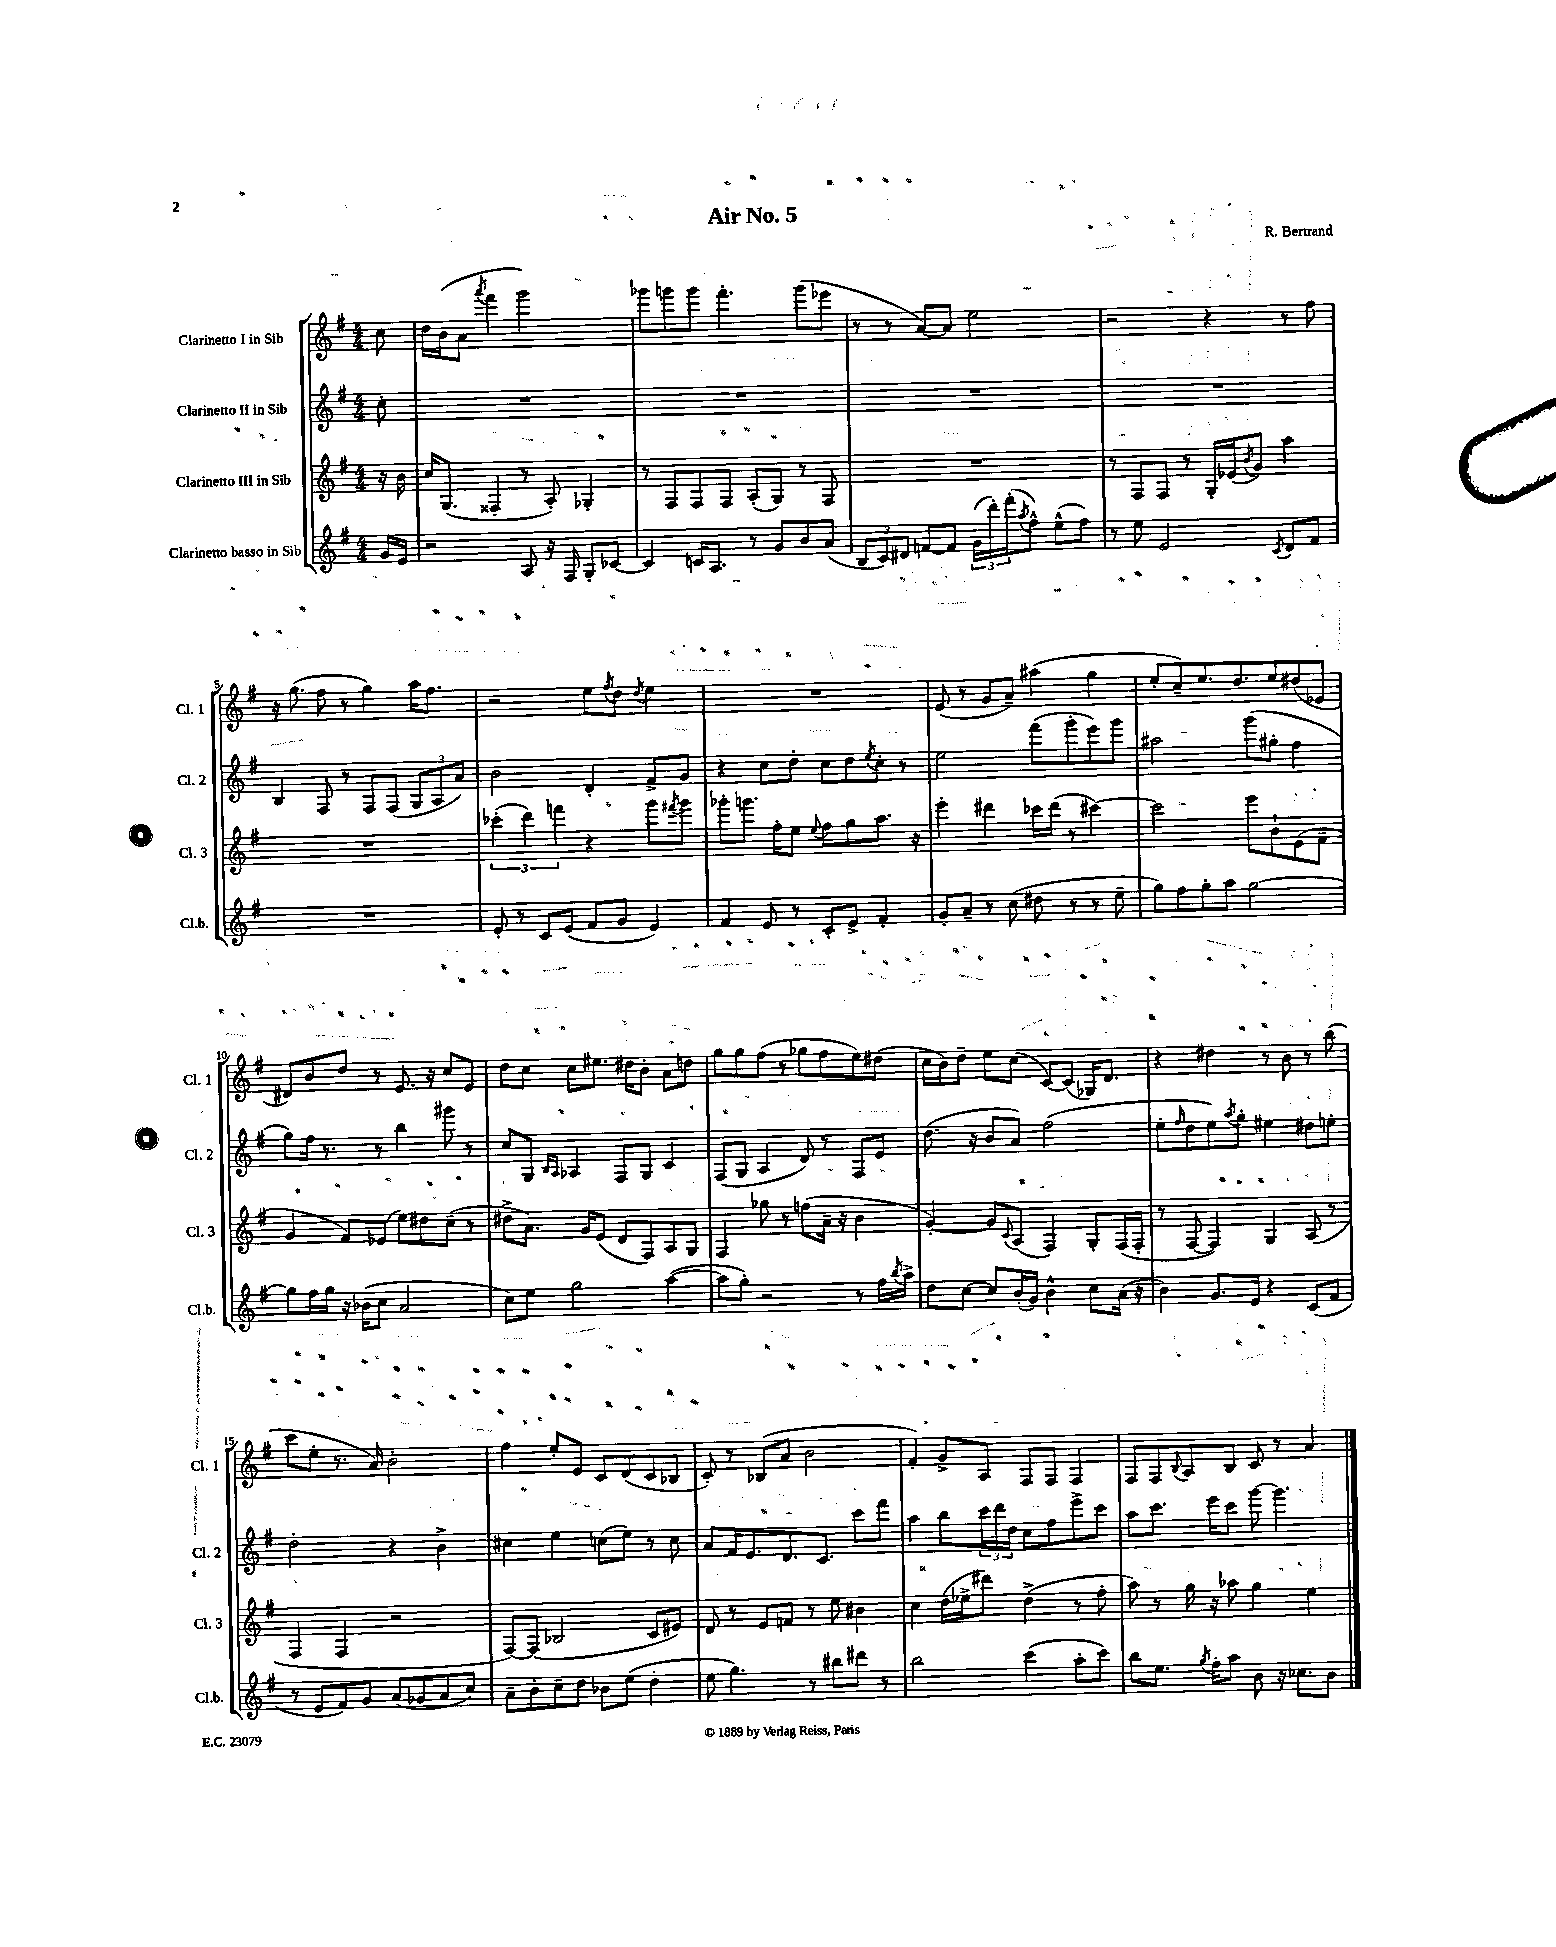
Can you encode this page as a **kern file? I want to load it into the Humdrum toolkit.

**kern	**kern	**kern	**kern
*staff4	*staff3	*staff2	*staff1
*clefG2	*clefG2	*clefG2	*clefG2
*k[f#]	*k[f#]	*k[f#]	*k[f#]
*M4/4	*M4/4	*M4/4	*M4/4
16g	16r	8cc'	8cc
16e	16b	.	.
=	=	=	=
2r	16cc	1r	16dd
.	(8.G	.	(16b
.	.	.	8a
.	.	.	8qaaa
.	4F##'	.	4fff#
8A	8r	.	2ggg)
16r	8A')	.	.
16F#	.	.	.
8G'	4G-'	.	.
[8c-	.	.	.
=	=	=	=
4c-]	8r	1r	8ggg-
.	8F#	.	8ggg
16c	8F#	.	8ggg
8.A	.	.	.
.	8F#	.	4.fff#'
8r	(8A'	.	.
8g	8G)	.	.
8b	8r	.	(8ggg
(8a	8F#	.	8eee-
=	=	=	=
12B	1r	1r	8r
12c)	.	.	.
.	.	.	8r
12d#	.	.	.
[8f	.	.	[8a)
8f]	.	.	8a]
(24g	.	.	2ee
24ddd')	.	.	.
(24fff#'	.	.	.
8qaa	.	.	.
8ff#^^)	.	.	.
(8ee^^	.	.	.
8ff#)	.	.	.
=	=	=	=
8r	8r	1r	2r
8ee	8F#	.	.
2e	8F#	.	.
.	8r	.	.
.	16G'	.	4r
.	(16e-	.	.
.	8qb	.	.
.	8g)	.	.
8qc	.	.	.
8d	4aa	.	8r
8f#	.	.	8ff#
=	=	=	=
1r	1r	4B	16r
.	.	.	(8.gg
.	.	8F#	8ff#
.	.	8r	8r
.	.	8F#	4gg)
.	.	(8F#	.
.	.	12G	16aa
.	.	.	8.ff#
.	.	12A	.
.	.	12a)	.
=	=	=	=
8e'	(6ccc-'	2b	2r
8r	.	.	.
.	6ddd)	.	.
8c	.	.	.
.	6fff	.	.
(8e	.	.	.
8f#	4r	4d'	8ee
.	.	.	8qff#
8g	.	.	8dd
.	.	.	8qdd
4e)	8ggg	8f#^	4ee
.	8qfff#	.	.
.	8ggg	8g	.
=	=	=	=
4f#	8ggg-'	4r	1r
.	8.ggg	.	.
8e	.	8cc	.
.	16ff#'	.	.
8r	8ee	8dd'	.
.	8qqee	.	.
8c'	8ff#	8cc	.
8e^	8gg	8dd	.
.	.	8qee	.
4f#'	8.aa	8cc'	.
.	.	8r	.
.	16r	.	.
=	=	=	=
8g'	4eee'	2ee	(8e
8a~	.	.	8r
8r	4ddd#	.	8g
(8cc	.	.	8a~)
8dd#	16ccc-	(8fff#	(4aa#
.	(16ddd#	.	.
8r	8r	8ggg'	.
8r	[4ccc#)	8eee)	4gg
8ee~	.	8ggg	.
=	=	=	=
8gg)	2ccc#]	2aa#	8ee'
8ff#	.	.	8cc~)
8gg'	.	.	8.ee
8aa	.	.	.
.	.	.	8.dd
[2gg	8eee	(8ggg	.
.	8b`	8gg#'	8ee
.	(8e	4ff#	(8dd#
.	8f#~	.	8e-
=	=	=	=
8gg]	4g	8gg)	8d#)
16ff#	.	16ff#	8b
16gg	.	8.r	.
16r	8f#)	.	8dd
(16b-	.	.	.
8cc	(8e-	8r	8r
2a	8ee)	4bb	8.e
.	8dd#	.	.
.	.	.	16r
.	(8cc~	8ggg#	8cc
.	8r	8r	8e
=	=	=	=
8cc)	8dd#^	8cc	8dd
8ee	8.a)	8G	8cc
.	.	16qqB	.
.	.	16qqA	.
2gg	.	4A-	8cc
.	16g	.	.
.	(8e	.	8.ee#
.	8d	8F#	.
.	.	.	16dd#
.	8F#)	8G	8b'
([4aa	8A	4c	8a
.	8G	.	8dd
=	=	=	=
8aa]	4F#	(8F#	8gg
8gg')	.	8G	8gg
2r	8gg-	4A	(8ff#
.	8r	.	8r
.	(8ff	8d)	8gg-
.	16a~	8r	8ff#
.	16r	.	.
8r	4b	8F#	8ee)
16ff#	.	8e	(8dd#
8qbb	.	.	.
16aa^	.	.	.
=	=	=	=
8dd	[4g')	(8.dd	16cc
.	.	.	16b)
[8cc	.	.	8dd~
.	.	16r	.
8cc]	8g]	8b	8ee
.	8qqc	.	.
(16b'	(8A	8a)	(8cc
16g)	.	.	.
4b^^	4F#)	(2ff#	[8c)
.	.	.	(8c]
8cc	8G'	.	16G-)
.	.	.	8.d
(16a	(16F#	.	.
16r	16F#'	.	.
=	=	=	=
4b)	8r	8ee'	4r
.	.	16qqff#	.
.	[8F#	8dd	.
8.g	4F#])	8ee)	4dd#
.	.	8qaa	.
.	.	8gg'	.
16e	.	.	.
4r	4G	4ee#	8r
.	.	.	8b
(8c	(8A	8dd#	8r
8f#	8r	8ee'	(8bb
=	=	=	=
8r	4F#	2dd'	8ccc
8e	.	.	8ee'
8f#)	4F#	.	8.r
8g	.	.	.
.	.	.	16a)
(8a	2r	4r	2b'
8g-	.	.	.
8a	.	4b^	.
8cc)	.	.	.
=	=	=	=
8a~	[8F#)	4cc#	4ff#
8b'	(8F#]	.	.
8cc~	2B-	4ee	8ee'
8dd	.	.	8e
8b-	.	(8cc	8c
(8ee	.	8ee)	(8d
4dd'	8c	8r	8c
.	8e#)	8cc	8B-
=	=	=	=
8ee	8d	8a	8c')
4.gg)	8r	16f#	8r
.	.	8.e	.
.	8e	.	(8B-
.	8f	8.d	8a
8r	8r	.	2b
.	.	8.c	.
8bb#	8ee	.	.
8ddd#	4b#	8ccc	.
8r	.	8fff#	.
=	=	=	=
2bb	4cc	4aa	4f#')
.	(16dd	8bb	8g^
.	16ee-^	.	.
.	8ddd#)	24ccc	8A
.	.	24ddd	.
.	.	24dd	.
(4ccc	(4dd^	8cc	8F#
.	.	8ff#	8F#
8aa'	8r	8eee^	4F#
8ccc)	8ff#'	8ccc	.
=	=	=	=
8bb	8aa)	8aa	8F#
8.ee	8r	8.ccc	8F#
.	.	.	8qqB
.	16gg	.	8A
8qgg	.	.	.
16ff#'	16r	16eee	.
8aa	8aa-	8ccc	8B
8b	4gg	[8ggg	8c
16r	.	4.ggg]	8r
8.cc-	.	.	.
.	4ee	.	4a
8b	.	.	.
==	==	==	==
*-	*-	*-	*-
